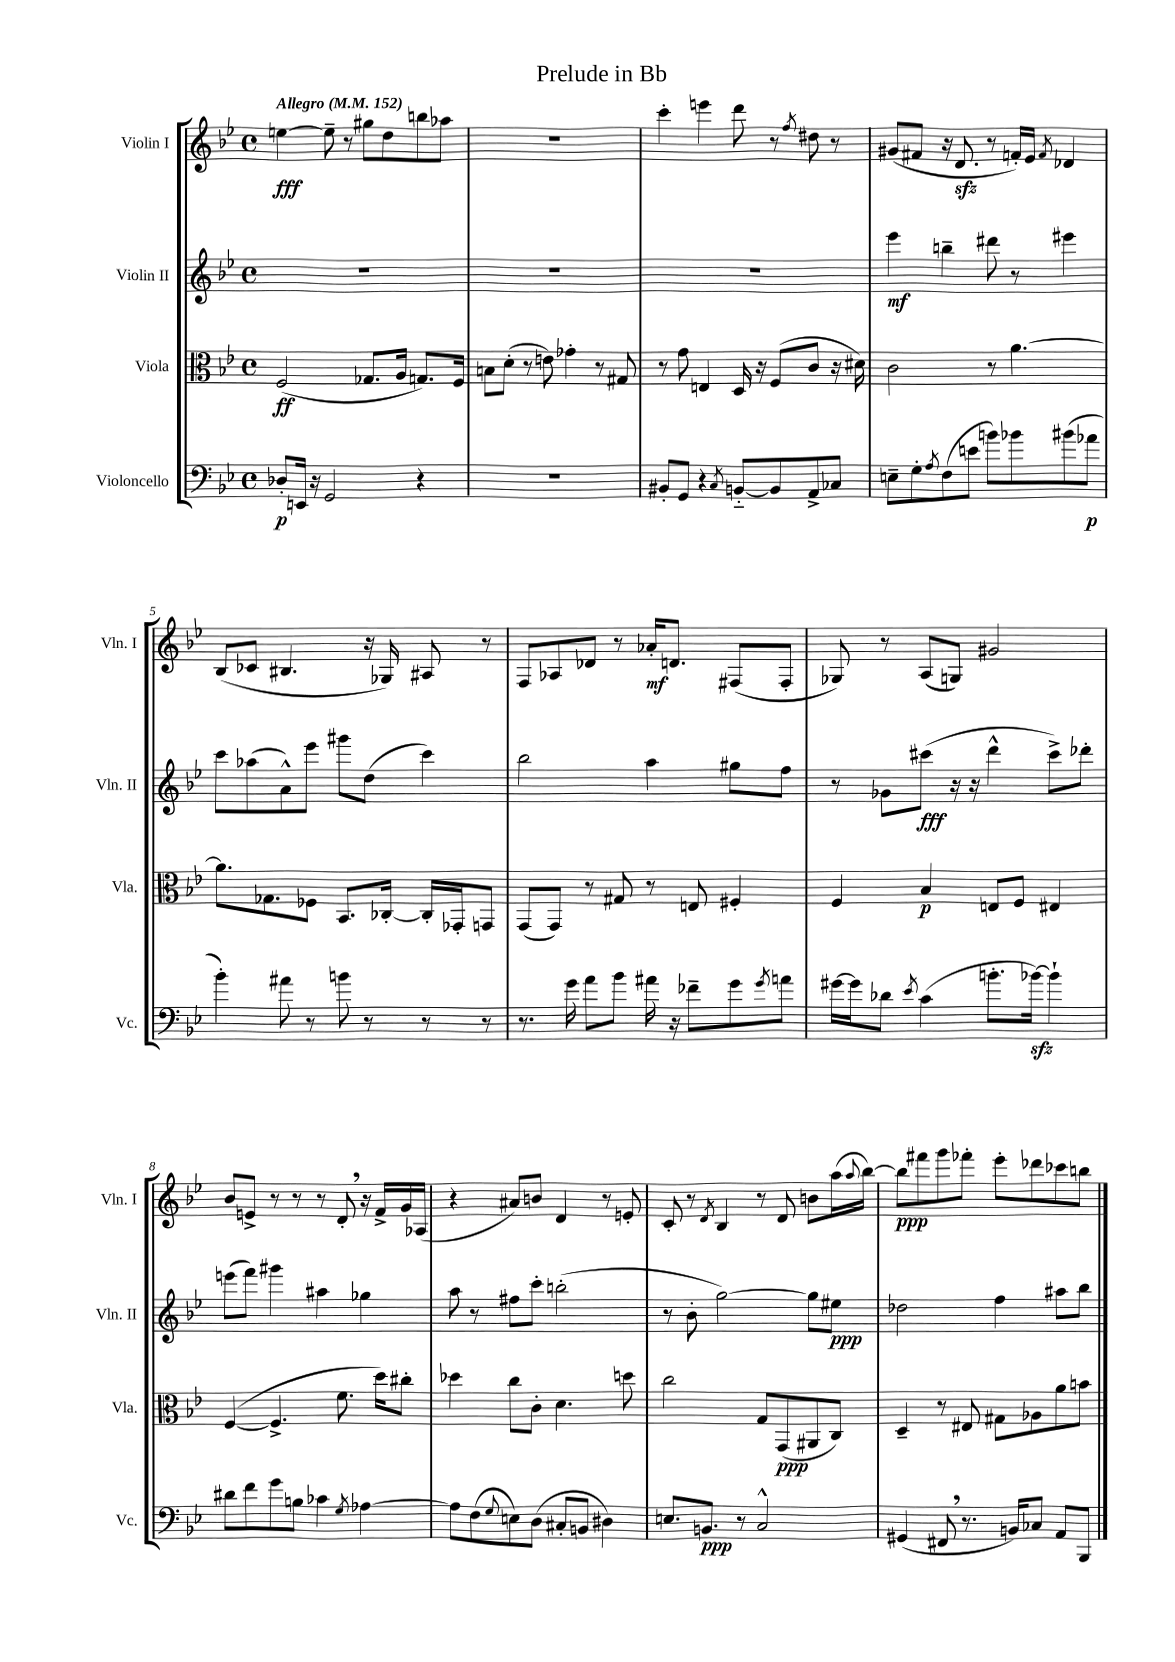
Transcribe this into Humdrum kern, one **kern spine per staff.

**kern	**kern	**kern	**kern
*staff4	*staff3	*staff2	*staff1
*clefF4	*clefC3	*clefG2	*clefG2
*k[b-e-]	*k[b-e-]	*k[b-e-]	*k[b-e-]
*M4/4	*M4/4	*M4/4	*M4/4
*met(c)	*met(c)	*met(c)	*met(c)
*MM152	*MM152	*MM152	*MM152
8D-'/L	(2F/	1r	[4ee\
16EE/Jk	.	.	.
16r	.	.	.
2GG/	.	.	8ee~\]
.	.	.	8r
.	8.G-/L	.	8gg#\L
.	.	.	8dd\
.	16A/Jk	.	.
4r	8.G/L)	.	8bb\
.	.	.	8aa-\J
.	16F/Jk	.	.
=	=	=	=
1r	8B\L	1r	1r
.	(8d'\J	.	.
.	8r	.	.
.	8e\)	.	.
.	4g-'\	.	.
.	8r	.	.
.	8G#/	.	.
=	=	=	=
8BB#'/L	8r	1r	4ccc'\
8GG/J	8g\	.	.
4r	4E/	.	4eee\
8qC/	.	.	.
[8BB'~/L	16D/	.	8ddd\
.	16r	.	.
8BB/]	(8F/L	.	8r
.	.	.	8qff/
8AA^/	8c/J	.	8dd#\
8C-/J	16r	.	8r
.	16d#\)	.	.
=	=	=	=
8E~\L	2c\	4eee-\	(8g#/L
8G'\	.	.	8f#/J
8qA/	.	.	.
(8F\	.	4bb~\	16r
.	.	.	8.d/
8e\J	.	.	.
8b\L)	8r	8ddd#\	8r
8b-\	[4.a\	8r	16f'/LL)
.	.	.	16e-/JJ
.	.	.	8qf/
(8b#\	.	4eee#\	4d-/
8a-\J	.	.	.
=	=	=	=
4b-'\)	8.a\]L	8ccc\L	(8B-/L
.	.	(8aa-\	8c-/J
.	8.G-\	.	.
8a#\	.	8a^^\)	4.B#/
8r	8F-\J	8eee-\J	.
8b\	8.BB-/L	8ggg#\L	.
8r	.	(8dd\J	16r
.	[16C-'/Jk	.	16G-/)
8r	16C-'/]LL	4ccc\)	8A#/
.	16GG-'/J	.	.
8r	8GG/J	.	8r
=	=	=	=
8.r	(8GG/L	2bb-\	8F/L
.	8GG/J)	.	8A-/
16g\	.	.	.
8a\L	8r	.	8d-/J
8b-\J	8G#/	.	8r
16a#\	8r	4aa\	16a-'/LK
16r	.	.	8.d/J
8f-~\L	8E/	.	.
8g\	4F#'/	8gg#\L	(8F#/L
8qg/	.	.	.
8a\J	.	8ff\J	8F#'/J
=	=	=	=
[16g#\LL	4F/	8r	8G-/)
16g#\]J	.	.	.
8d-\J	.	8g-\L	8r
8qe-/	.	.	.
(4c\	4B-/	(8ccc#\J	(8A/L
.	.	16r	8G/J)
.	.	16r	.
8.b'\L	8E/L	4ddd^^\	2g#/
.	8F/J	.	.
[16b-\Jk)	.	.	.
4b-`\]	4E#/	8ccc#^\L)	.
.	.	8ddd-'\J	.
=	=	=	=
8d#\L	([4F/	(8eee\L	8b-/L
8f\	.	8fff\J)	8e^/J
8g\	4.F^/]	4ggg#\	8r
8B\J	.	.	8r
4c-\	.	4aa#\	8r
.	8.f\	.	8d'/
8qG/	.	.	.
[4A-\	.	4gg-\	16r
.	16dd\LK)	.	16f^/LL
.	8cc#'\J	.	16g/
.	.	.	(16A-/JJ
=	=	=	=
8A-\]L	4dd-\	8aa\	4r
(8F\	.	8r	.
8qqG/	.	.	.
8E\)	8cc\L	8ff#\L	8a#/L)
(8D\J	8c'\J	8ccc'\J	8b/J
8C#'/L	4.d\	(2bb'\	4d/
8BB/J	.	.	.
4D#\)	.	.	8r
.	8dd\	.	8e'/
=	=	=	=
8.E/L	2cc\	8r	8c'/
.	.	8b-'\	8r
8.BB/J	.	.	.
.	.	.	8qd/
.	.	[2gg\)	4B-/
8r	.	.	.
2C^^/	8G/L	.	8r
.	(8GG/	.	8d/
.	8AA#/	8gg\]L	8b\L
.	8C/J)	8ee#\J	(16aa\L
.	.	.	8qqaa/
.	.	.	[16bb-\JJ)
=	=	=	=
(4GG#/	4D~/	2dd-\	8bb-\]L
.	.	.	8fff#\
8FF#/	8r	.	8ggg\
8.r	8E#/	.	8fff-'\J
.	8G#\L	4ff\	8eee-'\L
16BB/LK)	.	.	.
8C-/J	8A-\	.	8ddd-\
8AA/L	8a\	8aa#\L	8ccc-\
8BBB-/J	8b\J	8bb-\J	8bb\J
==	==	==	==
*-	*-	*-	*-
